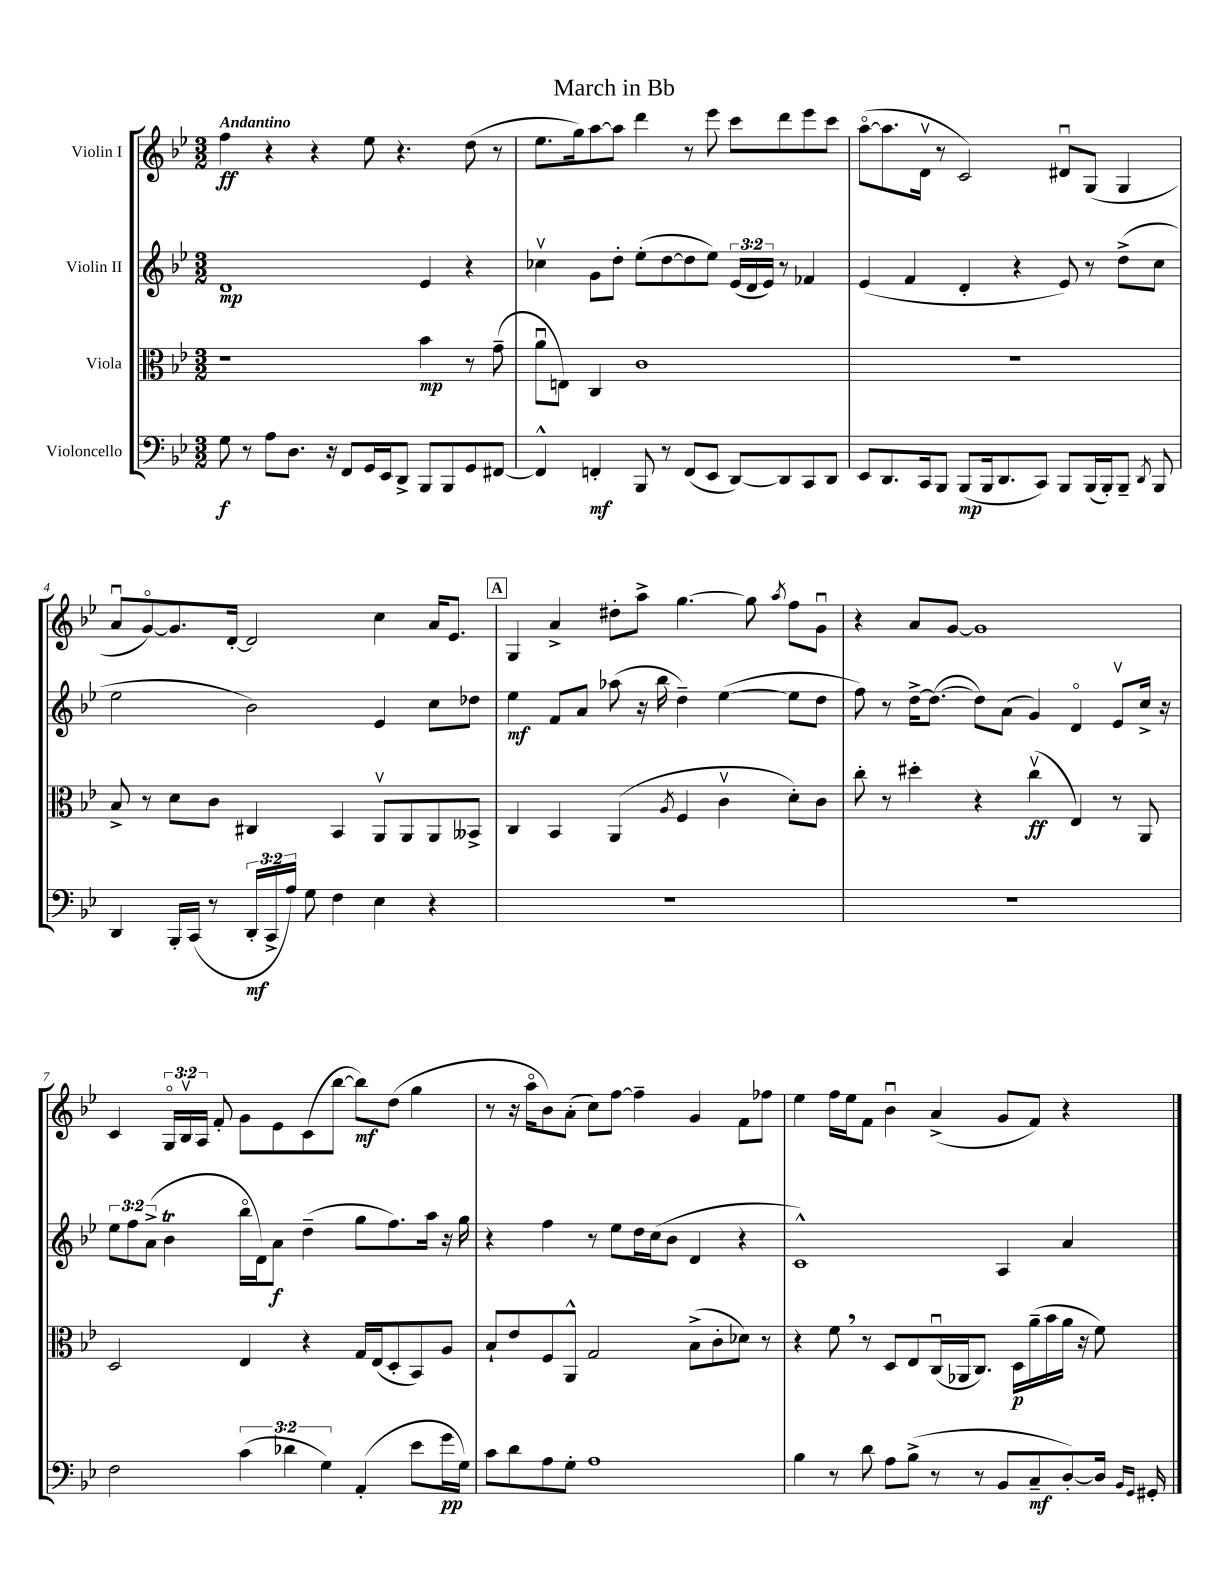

**kern	**kern	**kern	**kern
*staff4	*staff3	*staff2	*staff1
*clefF4	*clefC3	*clefG2	*clefG2
*k[b-e-]	*k[b-e-]	*k[b-e-]	*k[b-e-]
*M3/2	*M3/2	*M3/2	*M3/2
8G\	1r	1d	4ff\
8r	.	.	.
8A\L	.	.	4r
8.D\J	.	.	.
.	.	.	4r
16r	.	.	.
8FF/L	.	.	.
16GG/L	.	.	8ee-\
16EE-/J	.	.	.
8DD^/J	.	.	4.r
8BBB-/L	4b-\	4e-/	.
8BBB-/	.	.	.
8GG/	8r	4r	(8dd\
[8FF#/J	(8g~\	.	8r
=	=	=	=
4FF#^^/]	8au\L	4cc-v\	8.ee-\L
.	8E\J)	.	.
.	.	.	16gg\k)
4FF'/	4C/	8g\L	[8aa\
.	.	8dd'\J	8aa\]J
8BBB-/	1c	(8ee-'\L	4ddd\
8r	.	[8dd\	.
(8FF/L	.	8dd\]	8r
8EE-/J	.	8ee-\J)	8eee-\
[8DD/L)	.	(24e-/LL	8ccc\L
.	.	24d/	.
.	.	24e-/JJ)	.
8DD/]	.	8r	8ddd\
8CC/	.	4f-/	8eee-\
8DD/J	.	.	8ccc\J
=	=	=	=
8EE-/L	1.r	(4e-/	([8aao\L
8.DD/	.	.	8.aa\]
.	.	4f/	.
16CC/k	.	.	16dv\Jk
8BBB-/J	.	.	8r
(8BBB-/L	.	4d'/	2c/)
16BBB-/k	.	.	.
8.DD/	.	.	.
.	.	4r	.
8CC/J)	.	.	.
8BBB-/L	.	8e-/)	8d#u/L
(16BBB-/L	.	8r	(8G/J
16BBB-'/J)	.	.	.
8BBB-~/J	.	(8dd^\L	4G/
8qDD/	.	.	.
8BBB-/	.	8cc\J	.
=	=	=	=
4DD/	8B-^/	2ee-\	8au/L
.	8r	.	[8go/)
16BBB-'/LL	8d\L	.	8.g/]
(16CC/JJ	.	.	.
8r	8c\J	.	.
.	.	.	[16d'/Jk
24DD'/LL	4C#/	2b-\)	2d/]
24CC^/	.	.	.
24A/JJ)	.	.	.
8G\	.	.	.
4F\	4BB-/	.	.
4E-\	8AAv/L	4e-/	4cc\
.	8AA/	.	.
4r	8AA/	8cc\L	16a/LK
.	.	.	8.e-/J
.	8BB--^/J	8dd-\J	.
=	=	=	=
1.r	4C/	4ee-\	4G/
.	4BB-/	8f/L	4a^/
.	.	8a/J	.
.	(4AA/	(8aa-\	8dd#'\L
.	.	16r	8aa^\J
.	.	16bb-\	.
.	8qA/	.	.
.	4F/	4dd~\)	[4.gg\
.	4cv\	([4ee-\	.
.	.	.	8gg\]
.	.	.	8qaa/
.	8d'\L)	8ee-\]L	8ff\L
.	8c\J	8dd\J	8gu\J
=	=	=	=
1.r	8cc'\	8ff\)	4r
.	8r	8r	.
.	4dd#'\	[16dd^\LK	8a/L
.	.	(8.dd\_J	.
.	.	.	[8g/J
.	4r	8dd\]L)	1g]
.	.	(8a\J	.
.	(4ccv\	4g/)	.
.	4E-/)	4do/	.
.	8r	8e-v/L	.
.	8AA/	16cc^/Jk	.
.	.	16r	.
=	=	=	=
2F\	2D/	12ee-\L	4c/
.	.	12ff\	.
.	.	(12a^\J	.
.	.	4b-\	24Go/LL
.	.	.	24B-v/
.	.	.	24A/JJ
.	.	.	8f'/
(6c\	4E-/	16bb-o\LL	8g\L
.	.	16d\J)	.
.	.	8a\J	8e-\
6d-\	.	.	.
.	4r	(4dd~\	(8c\
6G\)	.	.	.
.	.	.	[8bb-\J
(4AA'/	16G/LL	8gg\L	8bb-\]L)
.	(16E-/J	.	.
.	8D'/	8.ff\)	(8dd\J
8e-\L	8BB-/)	.	4gg\
.	.	16aa\Jk	.
16g\L	8A/J	16r	.
16G\JJ)	.	16gg\	.
=	=	=	=
8c\L	8B-`/L	4r	8r
8d\	8e-/	.	16r
.	.	.	16aao\LK
8A\	8F/	4ff\	8b-\)
8G'\J	8AA^^/J	.	(8a'\J
1A	2G/	8r	8cc\L)
.	.	8ee-\L	[8ff\J
.	.	16dd\L	4ff~\]
.	.	(16cc\J	.
.	.	8b-\J	.
.	(8B-^\L	4d/	4g/
.	8c'\	.	.
.	8d-\J)	4r	8f\L
.	8r	.	8ff-\J
=	=	=	=
4B-\	4r	1c^^)	4ee-\
8r	8f\	.	16ff\LL
.	.	.	16ee-\J
8d\	8r	.	8f\J
8A\L	8D/L	.	4b-u\
(8B-^\J	8E-/	.	.
8r	(16Cu/L	.	(4a^/
.	16AA-/J	.	.
8r	8.C/J)	.	.
8BB-/L	.	4A/	8g/L
.	16D\LL	.	.
8C~/	(16a~\	.	8f/J)
.	16b-\	.	.
[8D'/)	16a\JJ	4a/	4r
.	16r	.	.
16D/]Jk	8f\)	.	.
16qqBB-/LL	.	.	.
16qqGG/JJ	.	.	.
16GG#'/	.	.	.
==	==	==	==
*-	*-	*-	*-
